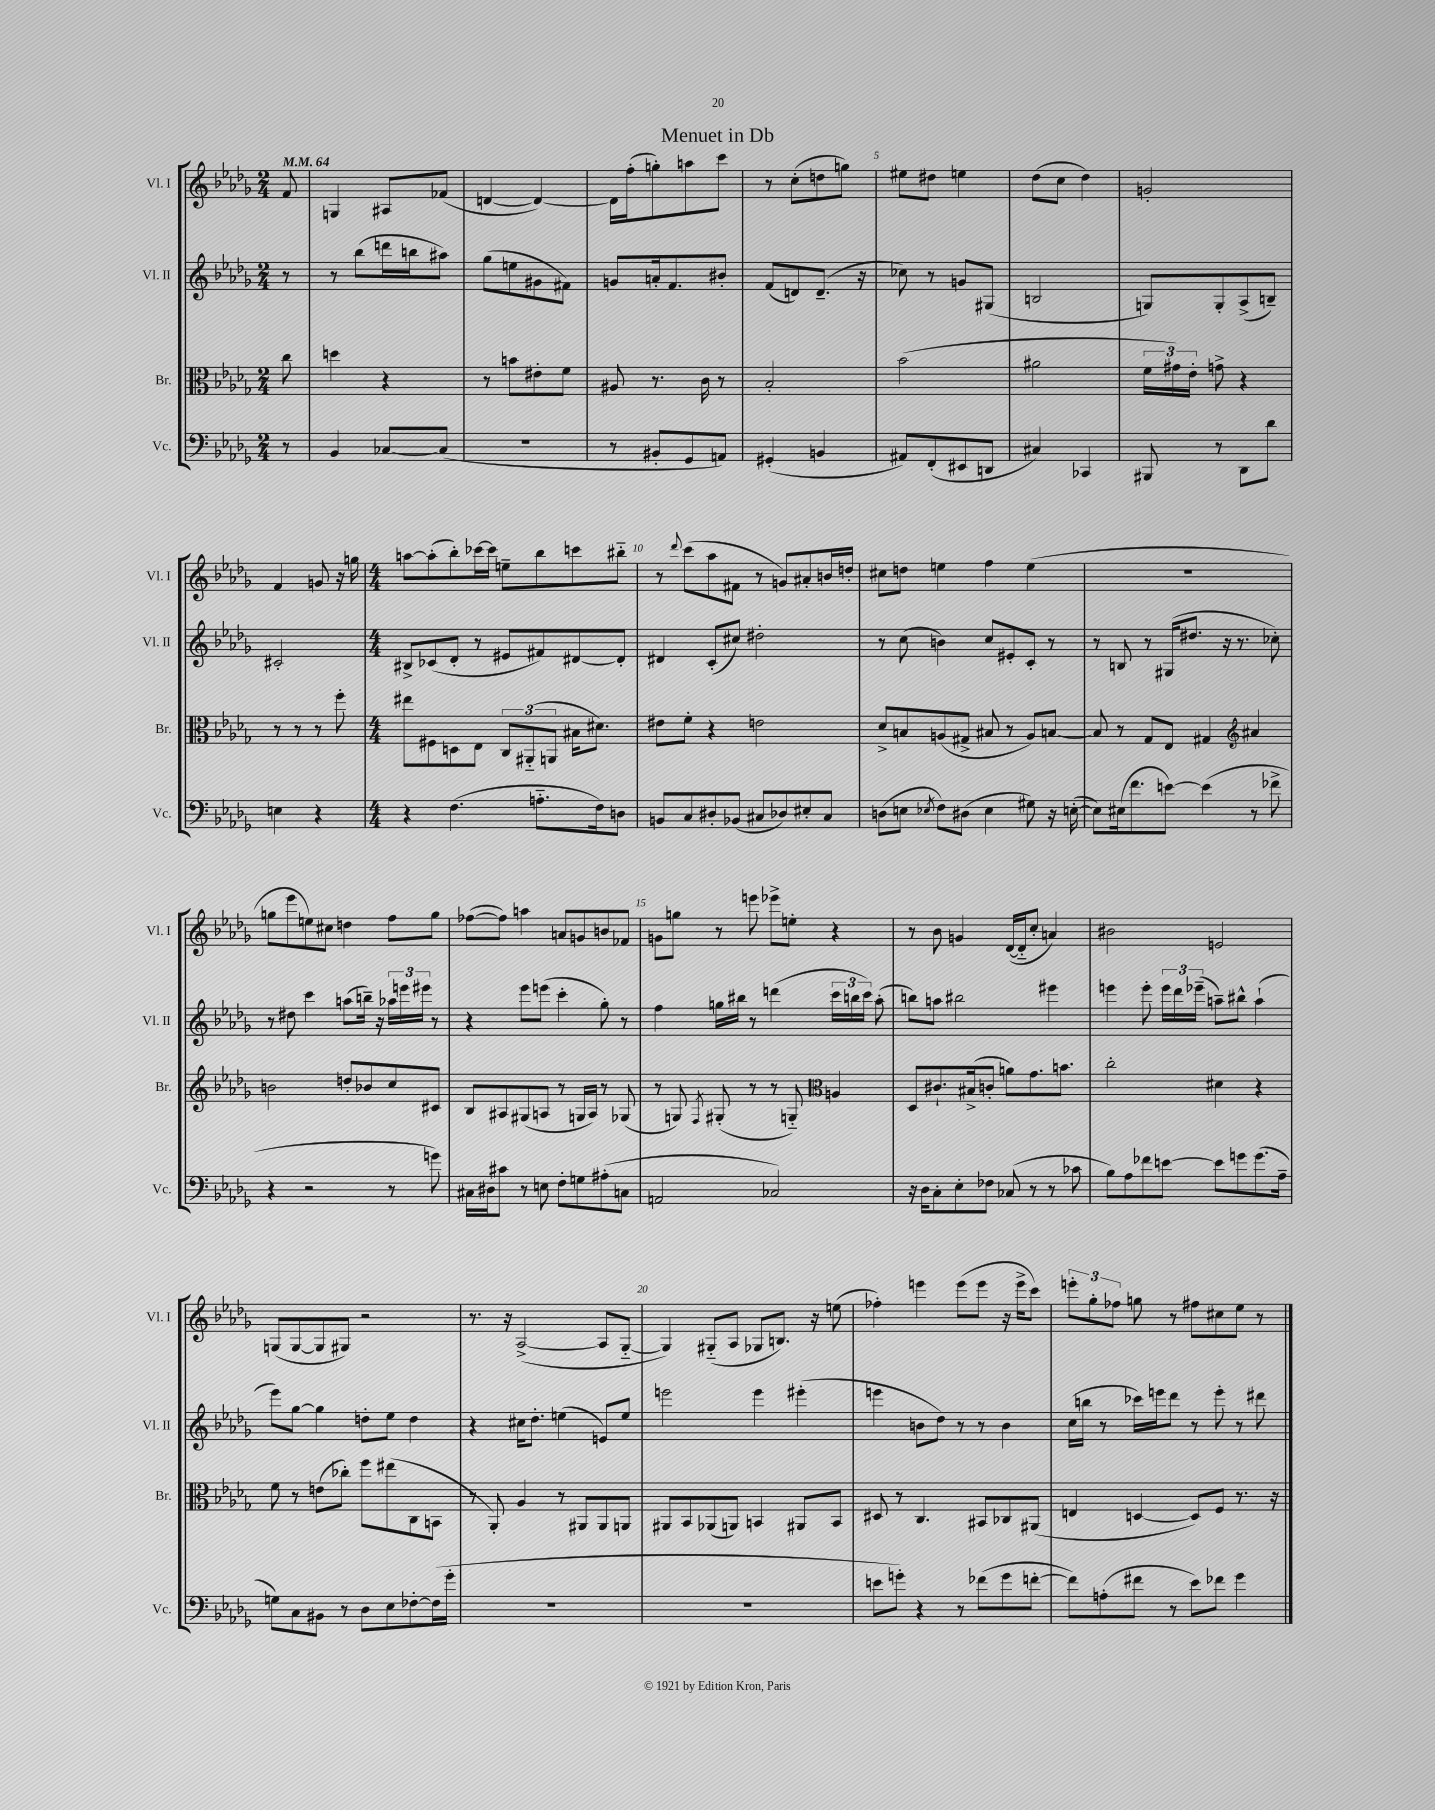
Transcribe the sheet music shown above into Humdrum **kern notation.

**kern	**kern	**kern	**kern
*staff4	*staff3	*staff2	*staff1
*clefF4	*clefC3	*clefG2	*clefG2
*k[b-e-a-d-g-]	*k[b-e-a-d-g-]	*k[b-e-a-d-g-]	*k[b-e-a-d-g-]
*M2/4	*M2/4	*M2/4	*M2/4
*MM64	*MM64	*MM64	*MM64
8r	8cc	8r	8f
=	=	=	=
4BB-	4dd	8r	4G
.	.	(8bb-	.
[8C-	4r	16ddd	8A#
.	.	16bb	.
(8C-]	.	8aa#)	(8f-
=	=	=	=
2r	8r	(8gg-	[4d
.	8b	8ee	.
.	8e#'	8g#	4d_)
.	8f	8f#)	.
=	=	=	=
8r	8A#	8g	16d]
.	.	.	(16ff'
8BB#'	8.r	16a'	8gg')
.	.	8.f	.
8GG-	.	.	8aa
.	16c	.	.
8AA)	8r	8b#'	8ccc
=	=	=	=
(4GG#'	2B-'	(8f	8r
.	.	8d)	(8cc'
4BB	.	(8.d~	8dd
.	.	.	8gg)
.	.	16r	.
=	=	=	=
8AA#)	(2b-	8cc-)	8ee#
(8FF'	.	8r	8dd#
8EE#	.	8g	4ee
8DD	.	(8G#	.
=	=	=	=
4C#)	2a#	2B	(8dd-
.	.	.	8cc
4CC-	.	.	4dd-)
=	=	=	=
8BBB#	24f	8G)	2g'
.	24g#)	.	.
.	24e-'	.	.
8r	8g^	8G'	.
8DD-	4r	(8A-^	.
8d-	.	8B~)	.
=	=	=	=
4E	8r	2c#'	4f
.	8r	.	.
4r	8r	.	8g
.	8ff'	.	16r
.	.	.	16gg
=	=	=	=
*M4/4	*M4/4	*M4/4	*M4/4
4r	8ee#	8B#^	[8aa
.	8F#	(8c-	(8aa']
(4.F	8D	8d-'	8bb-')
.	8E-	8r	[16ccc-
.	.	.	16ccc-]
.	12C	8e#	8ee~
.	(12AA#'~	.	.
8.A'~	.	8f#)	8bb-
.	12AA	.	.
.	16B#	[8d#	8ccc
16F)	8.d#)	.	.
8D	.	8d#']	8bb#'~
=	=	=	=
8BB	8e#	4d#	8r
.	.	.	8qqddd-
8C	8f'	.	(8ccc
8D#'	4r	(8c'	8aa-
(8BB-	.	8cc#)	8f#
8C#	2e	2dd#'	8r
8D-)	.	.	8g)
8E#'	.	.	8a#'
8C#	.	.	16b
.	.	.	16dd'
=	=	=	=
(8D	8d-^	8r	8cc#
8E	8B	(8cc	8dd
8qE-	.	.	.
8F)	(8A	4b)	4ee
(8D#	8G#^	.	.
4E-	8B#	8cc	4ff
.	8r	8e#'	.
8G#)	8A)	8c'	(4ee
16r	[8B	8r	.
([16E'	.	.	.
=	=	=	=
8E])	8B]	8r	1r
(16E#	8r	8B	.
8.f	.	.	.
.	8G-	8r	.
[8e)	8E-	(16G#	.
.	.	8.dd#	.
(4e]	4G#	.	.
.	.	16r	.
.	.	8.r	.
*	*clefG2	*	*
8r	4a#	.	.
8f-^	.	8cc-')	.
=	=	=	=
4r	2b	8r	8gg
.	.	8dd#	8eee-
2r	.	4ccc	8ee)
.	.	.	8cc#
.	8dd'	(8aa	4dd
.	8b-	16bb~)	.
.	.	16r	.
8r	8cc	24aa-	8ff
.	.	24eee	.
.	.	24eee#	.
8g)	8c#	8r	8gg
=	=	=	=
16C#	8B-	4r	([8ff-
16D#	.	.	.
8c#	8A#	.	8ff-])
8r	(8G#	8eee-	4aa
8E	8A	(8eee	.
8F'	8r	4ccc'	8a
8G	16G	.	8g
.	16A)	.	.
(8A#'	8r	8gg-')	8b
8C	(8G-	8r	8f-
=	=	=	=
2AA	8r	4ff	8g
.	8G)	.	8gg
.	8qF	.	.
.	(8G#'	16gg	8r
.	.	16bb#	.
.	8r	8r	8eee
2C-)	8r	(4ddd	8eee-^
.	8G'~)	.	8ee'
.	4A	24ccc	4r
.	.	24bb	.
.	.	24ccc)	.
.	.	(8aa-'	.
=	=	=	=
*	*clefC3	*	*
16r	8D-	8bb)	8r
16D-	.	.	.
8C'	8.c#`	8aa	8b-
8E-'	.	2bb#	4g
.	(16B#^	.	.
8F-	8c'	.	.
(8C-	8a)	.	([16d-
.	.	.	16d-'~]
8r	8.g-	.	8cc'
8r	.	4eee#	4a)
.	8.b	.	.
8c-	.	.	.
=	=	=	=
8B-)	2cc'	4eee	2b#
8A-	.	.	.
8f-	.	8eee'	.
[8e	.	24eee	.
.	.	24ddd-	.
.	.	(24eee-~	.
8e]	4d#	8aa~)	2e
8g	.	8bb#^^	.
(8.g	4r	(4aa`	.
16A-~	.	.	.
=	=	=	=
8G)	8f	8eee-)	(8G
8C	8r	[8gg-	[8G
8BB#	(8e	4gg-]	8G]
8r	8cc-')	.	8G#)
8D-	8ff	8dd'	2r
8E-	(8ee#	8ee-	.
[8F-'	8C	4dd	.
(16F-]	8BB	.	.
16g-'	.	.	.
=	=	=	=
1r	8r	4r	8.r
.	8AA-')	.	.
.	.	.	16r
.	4A-	16cc#	([2A-^
.	.	8.dd-'	.
.	8r	(4ee	.
.	8AA#	.	.
.	8AA#	8e)	8A-]
.	8AA	8ee	[8G-'~
=	=	=	=
1r	8AA#	2eee	4G-])
.	8BB-	.	.
.	(8AA-	.	(8G#'~
.	8AA)	.	8A-
.	4BB	4eee	8G-
.	.	.	8.B)
.	8AA#	(4eee#'	.
.	.	.	16r
.	8BB	.	(8ee
=	=	=	=
8e	8D#	4eee	4ff-')
8g')	8r	.	.
4r	4.C	8b	4eee
.	.	8dd-)	.
8r	.	8r	(8eee
(8f-	8BB#	8r	8eee
8g	8C-	4b	16r
.	.	.	16eee^
[8f'	(8AA#	.	8ccc)
=	=	=	=
8f])	4E	(16cc	12eee'
.	.	16bb	.
.	.	.	12gg-'
(8A'	.	8r	.
.	.	.	12ff-
8f#	[4D	16ccc-)	8gg
.	.	16eee	.
8r	.	8ddd-	8r
8e-)	8D])	8r	8ff#
8f-	8F	8eee'	8cc#
4g-	8.r	8r	8ee-
.	.	8ddd#	8r
.	16r	.	.
==	==	==	==
*-	*-	*-	*-
